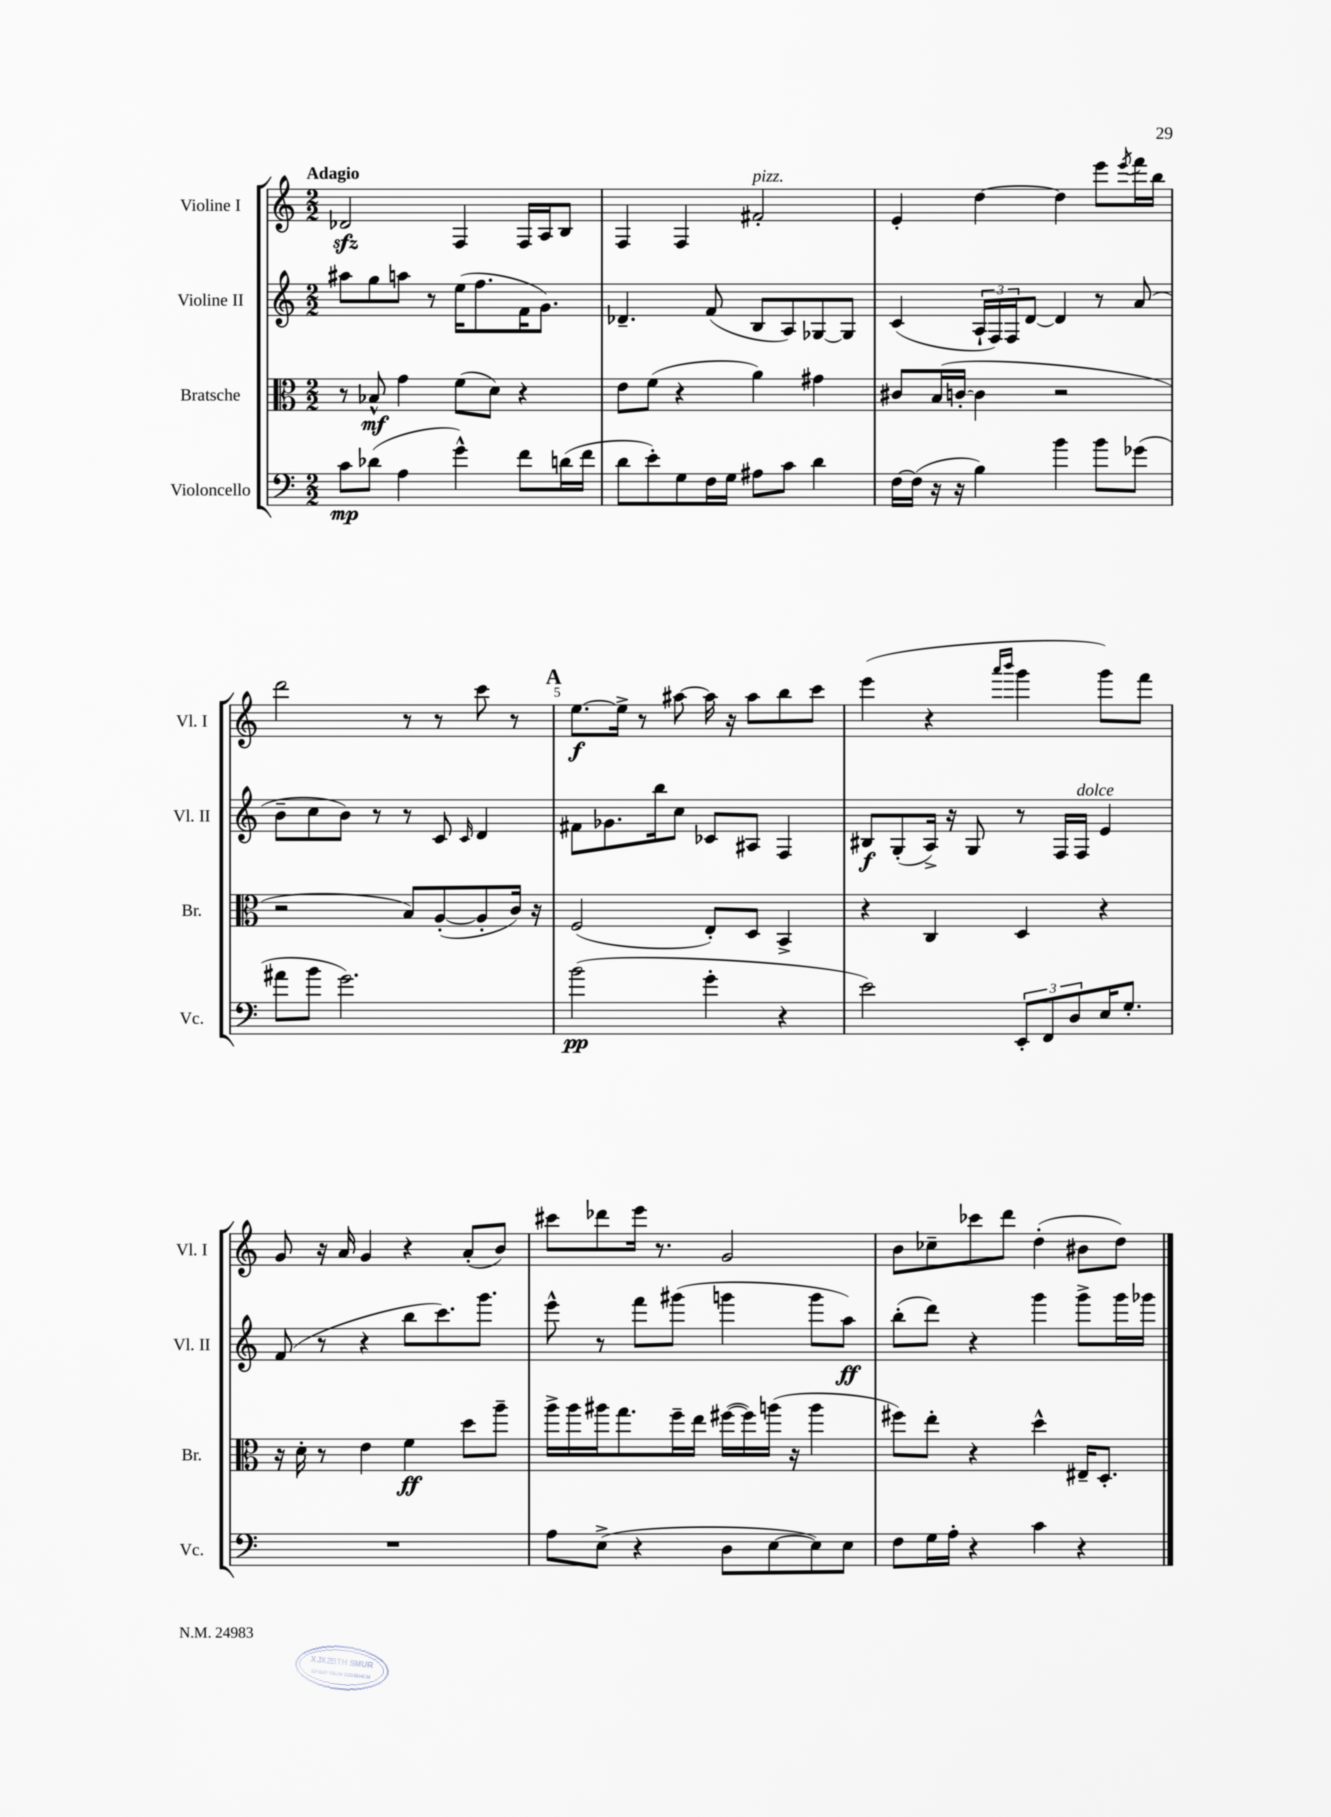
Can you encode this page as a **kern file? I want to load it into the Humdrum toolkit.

**kern	**kern	**kern	**kern
*staff4	*staff3	*staff2	*staff1
*clefF4	*clefC3	*clefG2	*clefG2
*k[]	*k[]	*k[]	*k[]
*M2/2	*M2/2	*M2/2	*M2/2
8c\L	8r	8aa#\L	2d-/
(8d-\J	8B-^^/	8gg\	.
4A\	4g\	8aa\J	.
.	.	8r	.
4g^^\)	(8f\L	(16ee\LK	4F/
.	.	8.ff\	.
.	8d\J)	.	.
8f\L	4r	16f\K	16F/LL
.	.	8.g\J)	16A/J
(16d\L	.	.	8B/J
16f\JJ	.	.	.
=	=	=	=
8d\L	8e\L	4.d-~/	4F/
8e'\)	(8f\J	.	.
8G\	4r	.	4F/
16F\L	.	(8f/	.
16G\JJ	.	.	.
8A#\L	4a\)	8B/L	2f#'/
8c\J	.	8A/)	.
4d\	4g#\	[8G-/	.
.	.	8G-/]J	.
=	=	=	=
[16F\LL	8c#/L	(4c/	4e'/
(16F\]JJ	.	.	.
16r	(16B/L	.	.
16r	[16c'/JJ	.	.
4B\)	4c\]	24A`/LL	[4dd\
.	.	24F/)	.
.	.	24F/J	.
.	.	[8d/J	.
4b\	2r	4d/]	4dd\]
8b\L	.	8r	8eee\L
.	.	.	8qeee/
(8g-\J	.	(8a/	16fff\L
.	.	.	16bb\JJ
=	=	=	=
8a#\L	2r	8b~\L	2ddd\
8b\J	.	8cc\	.
2.g\)	.	8b\J)	.
.	.	8r	.
.	8B/L)	8r	8r
.	([8A'/	8c/	8r
.	.	16qqc/	.
.	8A'/]	4d/	8ccc\
.	16c/Jk)	.	8r
.	16r	.	.
=	=	=	=
(2b\	(2F/	8f#\L	[8.ee\L
.	.	8.g-\	.
.	.	.	16ee^\]Jk
.	.	.	8r
.	.	16bb\k	.
.	.	8cc\J	[8aa#\
4g'\	8E'/L)	8c-/L	16aa#\]
.	.	.	16r
.	8D/J	8A#/J	8aa#\L
4r	4BB^/	4F/	8bb\
.	.	.	8ccc\J
=	=	=	=
2e\)	4r	8B#/L	(4eee\
.	.	(8G'/	.
.	4C/	16A^/Jk)	4r
.	.	16r	.
.	.	8G/	.
.	.	.	16qqaaa/LL
.	.	.	16qqbbb/JJ
12EE'/L	4D/	8r	4ggg\
12FF/	.	.	.
.	.	16F/LL	.
12D/	.	.	.
.	.	16F/JJ	.
16E/K	4r	4e/	8ggg\L)
8.G'/J	.	.	.
.	.	.	8fff\J
=	=	=	=
1r	16r	(8f/	8g/
.	16d'\	.	.
.	8r	8r	16r
.	.	.	16a/
.	4e\	4r	4g/
.	4f\	8bb\L	4r
.	.	8.ccc\)	.
.	8dd\L	.	(8a'/L
.	.	8.ggg\J	.
.	8aa~\J	.	8b/J)
=	=	=	=
8A\L	16aa^\LL	8eee^^\	8ccc#\L
.	16aa\	.	.
(8E^\J	16aa#\J	8r	8ddd-\
.	8.gg\	.	.
4r	.	8fff\L	16eee\Jk
.	.	.	8.r
.	16ff~\L	(8ggg#\J	.
.	16ee\JJ	.	.
8D\L	([16ff#\LL	4ggg\	2g/
.	16ff#\])	.	.
[8E\	(16aa\JJ	.	.
.	16r	.	.
8E\])	4aa\	8ggg\L	.
8E\J	.	8aa\J)	.
=	=	=	=
8F\L	8ff#\L)	(8bb'\L	8b\L
16G\L	8ee'\J	8ddd\J)	8cc-~\
16A'\JJ	.	.	.
4r	4r	4r	8ccc-\
.	.	.	8ddd\J
4c\	4dd^^\	4ggg\	(4dd'\
4r	16E#~/LK	8ggg^\L	8b#\L
.	8.D'/J	.	.
.	.	16ggg\L	8dd\J)
.	.	16ggg-\JJ	.
==	==	==	==
*-	*-	*-	*-
